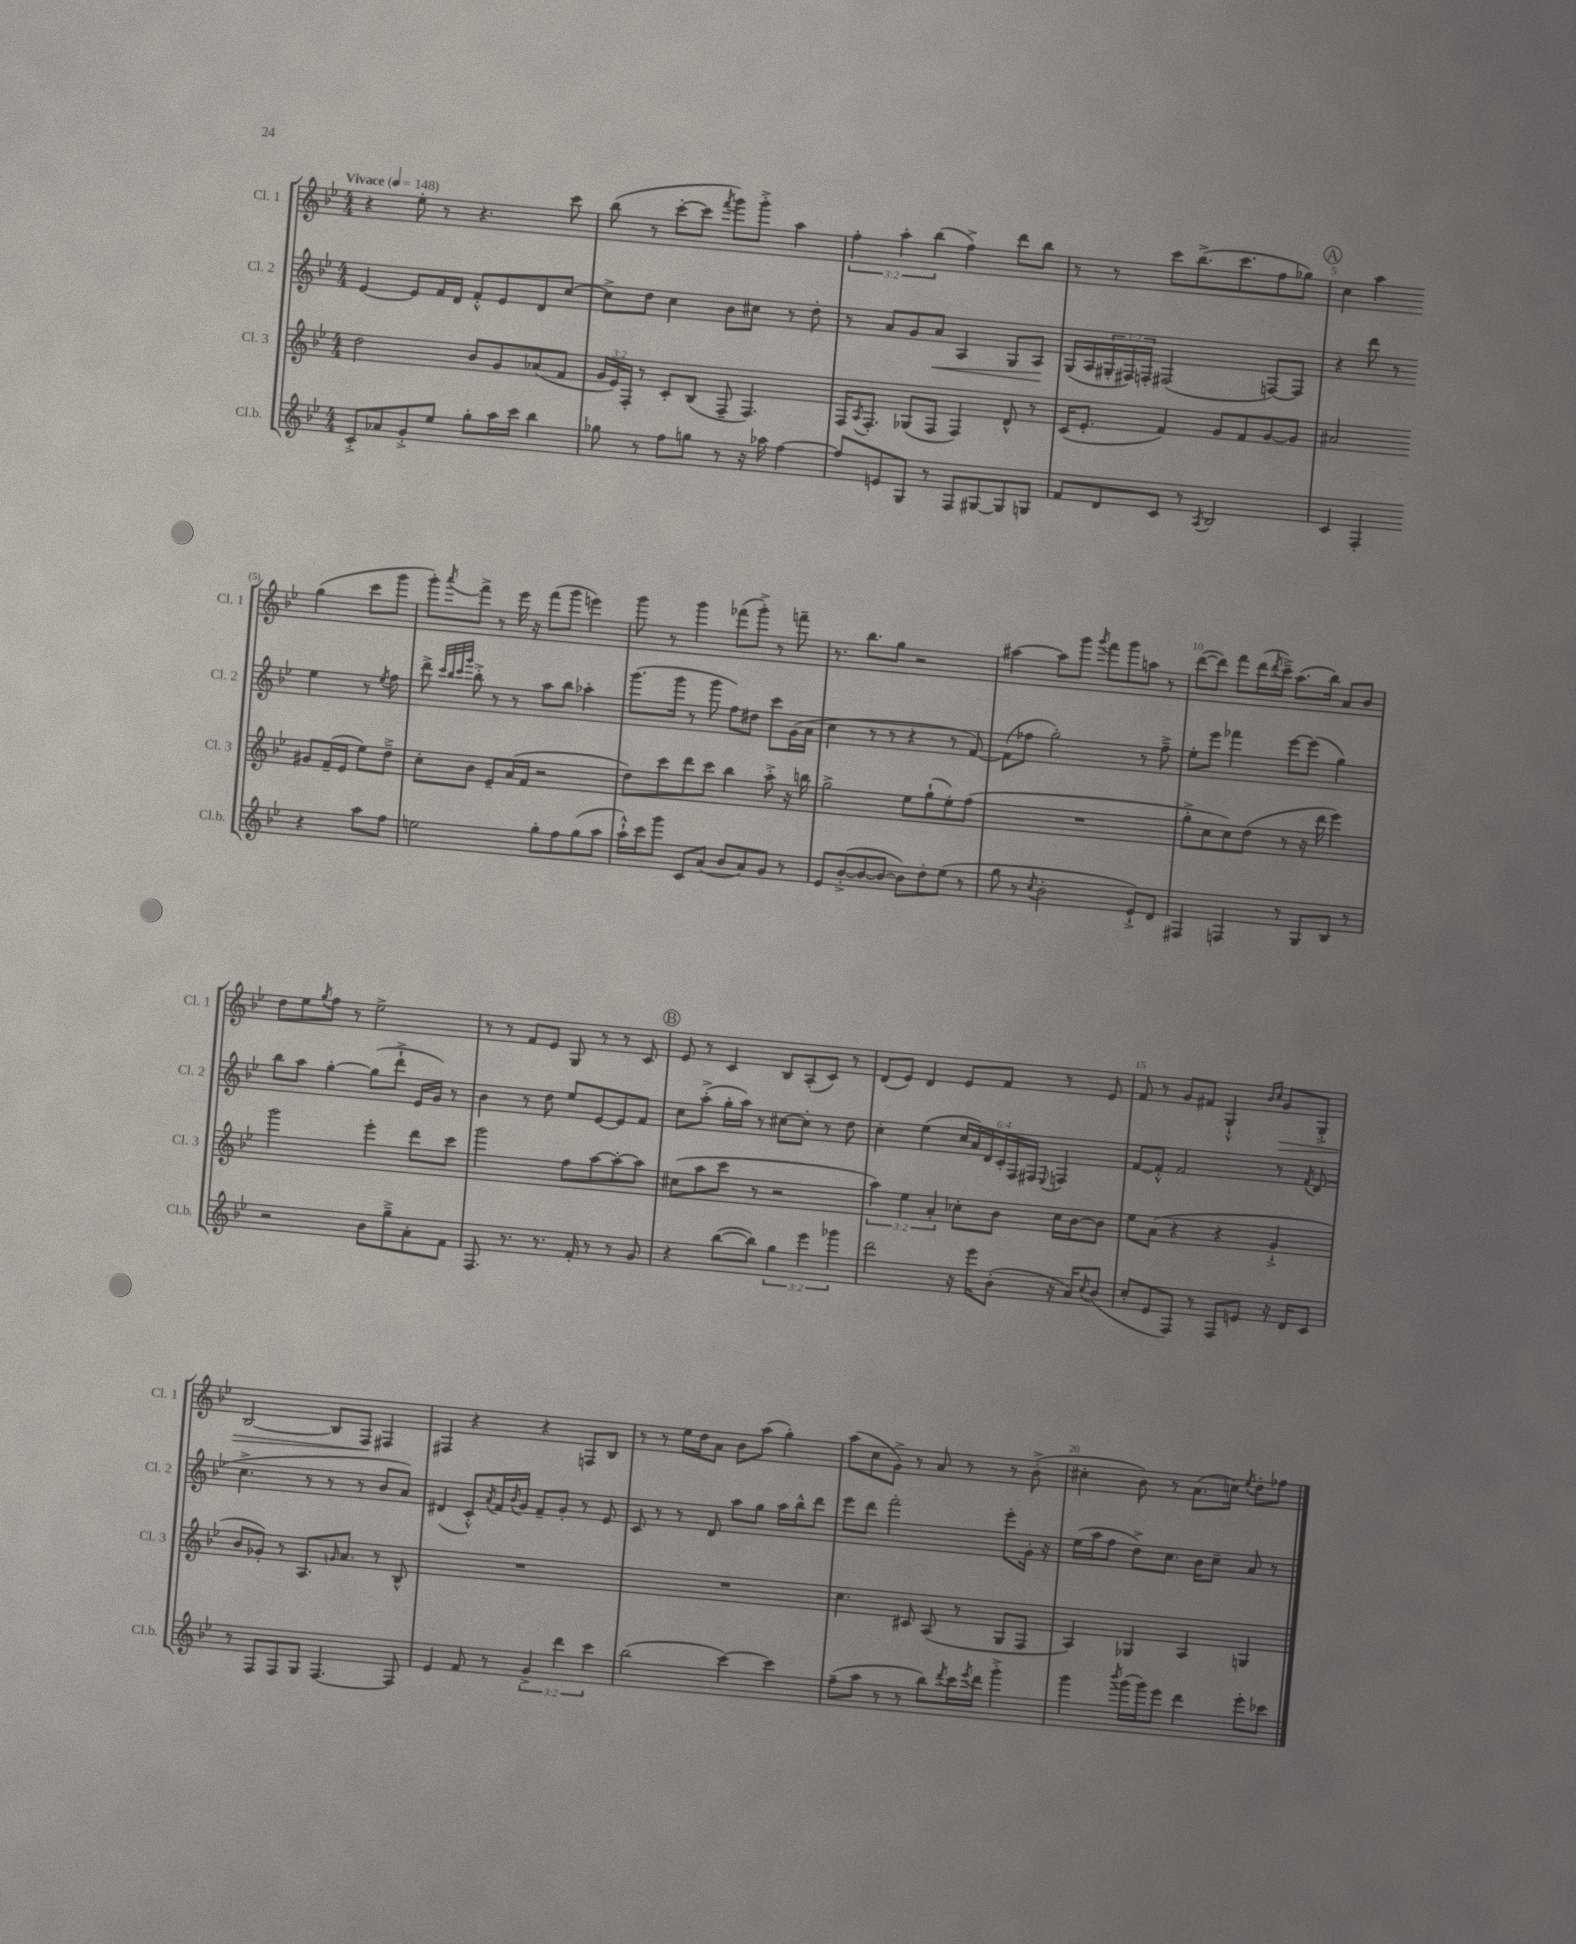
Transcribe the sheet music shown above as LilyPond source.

<<
\new StaffGroup <<
\new Staff = "s0" \with { instrumentName = "Cl. 1" shortInstrumentName = "Cl. 1" } {
    \clef treble \key bes \major \numericTimeSignature \time 4/4 \override Staff.TupletNumber.text = #tuplet-number::calc-fraction-text \tempo "Vivace" 4 = 148
    r4 ees''8-. r8 r4. c'''8 |
    bes''8( r8 c'''8~-. c'''8 \acciaccatura { f'''8 } g'''8) g'''8-.-> a''4 |
    \tuplet 3/2 { f''4-. a''4-. bes''4( } f''4->) d'''8 bes''8 |
    r8 r8 c'''8 bes''8.->( c'''8. f''8 ges''8) |
    \mark \markup { \circle "A" } c''4 a''4 g''4( c'''8 g'''8 |
    g'''8-.) \acciaccatura { a'''8 } f'''8-> r8 ees'''16 r16 f'''8( g'''8 e'''4) |
    g'''8 r8 g'''4 fes'''8( g'''8-.->) r8 f'''8-- |
    r8. bes''8. g''8 r2 |
    ais''4~ ais''8 g'''8 \acciaccatura { g'''8 } f'''8 g'''8 a''8 r8 |
    d'''8~( d'''8) f'''8 d'''16( \acciaccatura { d'''8 } c'''16--->) a''8.( bes''16) a'8 bes'8 |
    d''8 ees''8 \acciaccatura { g''8 } f''8 r8 ees''2-> |
    r8 r8 f'8 ees'8 g8 r8 r8 c'8 |
    \mark \markup { \circle "B" } ees'8 r8 c'4 bes8 a8-.( c'8) r8 |
    d'8( ees'8) d'4 ees'8 f'8 r8 ees'8 |
    f'8 r8 g'8 fis'8 g4-!-^ \grace { bes'16 c''16 } g'8\> g8-.-> |
    bes2~ bes8 f8\! fis4 |
    fis4 r4 r4 f8 bes8 |
    r8 r8 ees''16 d''16 a'8 bes'8 a''8( g''4-.) |
    a''8( c''8 g'8->) r8 a'8 r8 r8 bes'8-.->( |
    cis''4-. bes'8) r8 a'8.( c''16) \acciaccatura { ees''8 } d''8-. fes''8 \bar "|." |
}
\new Staff = "s1" \with { instrumentName = "Cl. 2" shortInstrumentName = "Cl. 2" } {
    \clef treble \key bes \major \numericTimeSignature \time 4/4 \override Staff.TupletNumber.text = #tuplet-number::calc-fraction-text
    ees'4~ ees'8 f'16 d'16 f'8-.-^ ees'8 d'8 c''8~ |
    c''8-> d''8 c''4 bes'8 cis''8 r8 d''8-. |
    r8 a'8 g'8 a'8\< a4 g8 a8\! |
    g16( a16 \tuplet 3/2 { gis16-. fis16) f16-. } fis2( f8~) f8 |
    \mark \markup { \circle "A" } r4 d'''8 r8 ees''4 r8 \acciaccatura { ees''8 } f''8 |
    d'''8-> \grace { c'''32 bes''32 c'''32 g'''32 } bes''8-.-> r8 r8 a''8 bes''8 aes''4-. |
    g'''8.( g'''16 r8 g'''8 f''8) dis''8 c'''8 g'16( a'16 |
    c''4 r8 r8 r4 r8 f'8~) |
    f'8( fes''8 g''2-.) r8 fes''8---> |
    ees''8-. ees'''8 fes'''4 ees'''8~ ees'''8( g''4) |
    bes''8 a''8 g''4~-. g''8( d'''8-!-> ees'16 g'16) r8 |
    bes'4 r8 d''8 ees''8 ees'8~ ees'8 f'8 |
    \mark \markup { \circle "B" } c''8 a''8-.->( g''16-. a''16) r8 cis''8~ cis''8-. r8 d''8 |
    c''4-. ees''4( \tuplet 6/4 { c''16 a'16) d'16 c'16-. f16 fis16 } \appoggiatura { ees8 } f4 |
    f'8~ f'8-.-^ f'2 r8 \acciaccatura { f'8 } d'8( |
    c''4.-> r8 r8 r8 bes'8 a'8) |
    dis'4( c'8-.-^) \acciaccatura { a'8 } f'16 \acciaccatura { bes'8 } g'16 f'8-- g'8-. r8 ees'8 |
    c'8 r8 r8 d'8 a''8 g''8 a''16 bes''16-^ d'''8 |
    ees'''8 d'''8 f'''2-. ees'''8-. g'16-. r16 |
    ees''16( a''16 f''8 d''8->) c''8. bes'16 c''8-- a'8 r8 \bar "|." |
}
\new Staff = "s2" \with { instrumentName = "Cl. 3" shortInstrumentName = "Cl. 3" } {
    \clef treble \key bes \major \numericTimeSignature \time 4/4 \override Staff.TupletNumber.text = #tuplet-number::calc-fraction-text
    d''2 bes'8 g'8 aes'8( f'8 |
    \tuplet 3/2 { g'16 ees'16) f16-. } r8 c'8-. bes8( f8-- f4.) |
    f16 \acciaccatura { a8 } f8.-. ges8( f8 f4) d'8-^ r8 |
    c'16( ees'8.-. f'4) g'8 f'8 g'8~ g'8 |
    \mark \markup { \circle "A" } ais'2 gis'8 f'16--( ees'16 ees''8) d''8---> |
    c''8-. bes'8 ees'8-- a'16( f'16 r2 |
    d''8) c'''8 d'''8 c'''8 bes''4 a''8-.-> r16 b''16 |
    g''2-> ees''8 g''8-!( ees''8-.) f''8( |
    R1 |
    g''8-.-> c''8 c''8) d''8( r8 r16 d'''16 ees'''4) |
    g'''2 ees'''4-. d'''8 c'''8 |
    g'''2 f''8 a''8~ a''8~-. a''8 |
    \mark \markup { \circle "B" } cis''8( a''8 c'''8 r8 r2 |
    \tuplet 3/2 { a''4) ees''4 a'4-. } ces''8-. bes'8 ces''16 bes'16~ bes'8 |
    ees''8 a'8( r4 r4 g'4-!-> |
    bes'8 ges'8-.) r8 a8. \grace { g'16 } a'8. r8 bes8-^ |
    R1 |
    R1 |
    c''4. cis'8 a8( r8 g8 f8 |
    a4) ges4 a4 g4 \bar "|." |
}
\new Staff = "s3" \with { instrumentName = "Cl.b." shortInstrumentName = "Cl.b." } {
    \clef treble \key bes \major \numericTimeSignature \time 4/4 \override Staff.TupletNumber.text = #tuplet-number::calc-fraction-text
    c'8-.-> aes'8 g'8-.-> ees''8 g''8-. a''16 c'''16 bes''4 |
    ges''8 r8 f''8 g''8 r8 r16 aes''16 f''4~ |
    f''8 e'8 g8 r8 f8 gis8~ gis8 g8 |
    f'8 d'8 c'8 r8 \acciaccatura { a8 } bes2 |
    \mark \markup { \circle "A" } c'4 f4-. r4 a''8 f''8 |
    e''2 g''8-. f''8 g''8( a''8 |
    a''16-!-^) c'''16 g'''8 c'8 a'8( bes'8 a'8) g'8 r8 |
    ees'8 bes'8~-.->( bes'8~ bes'8~ bes'8) d''8-. ees''8( r8 |
    g''8 r8 \acciaccatura { c''8 } bes'2-. ees'8-!->) d'8 |
    fis4 f4 r8 g8 bes8 r8 |
    r2 bes'8 g''8---> a'8-. f'8 |
    f8. r8. r8. f'16-. r8 r8 g'8 |
    \mark \markup { \circle "B" } r4 bes''8~( bes''8) \tuplet 3/2 { g''4 ees'''4 ges'''4 } |
    d'''2 r16 ees'''16 bes'8-.( r16 a'16) \acciaccatura { c''8 } bes'8( |
    c''8-. ees'8 f8) r8 f8 e'8 r16 d'16 c'8 |
    r8 f8 f8 g8 f4.~ f8 |
    ees'4 f'8 r8 \tuplet 3/2 { g'4-> d'''4 c'''4 } |
    bes''2( c'''4~) c'''4 |
    f''8--( a''8 r8 r8 bes''8) \acciaccatura { d'''8 } c'''16 \acciaccatura { ees'''8 } d'''16 g'''4-.-> |
    g'''4 \acciaccatura { bes'''8 } g'''16( g'''16) ees'''8 d'''4 ees'''8-. ces'''8 \bar "|." |
}
>>
>>
\layout { \context { \Score \override BarNumber.break-visibility = ##(#f #t #t) barNumberVisibility = #(every-nth-bar-number-visible 5) } }
